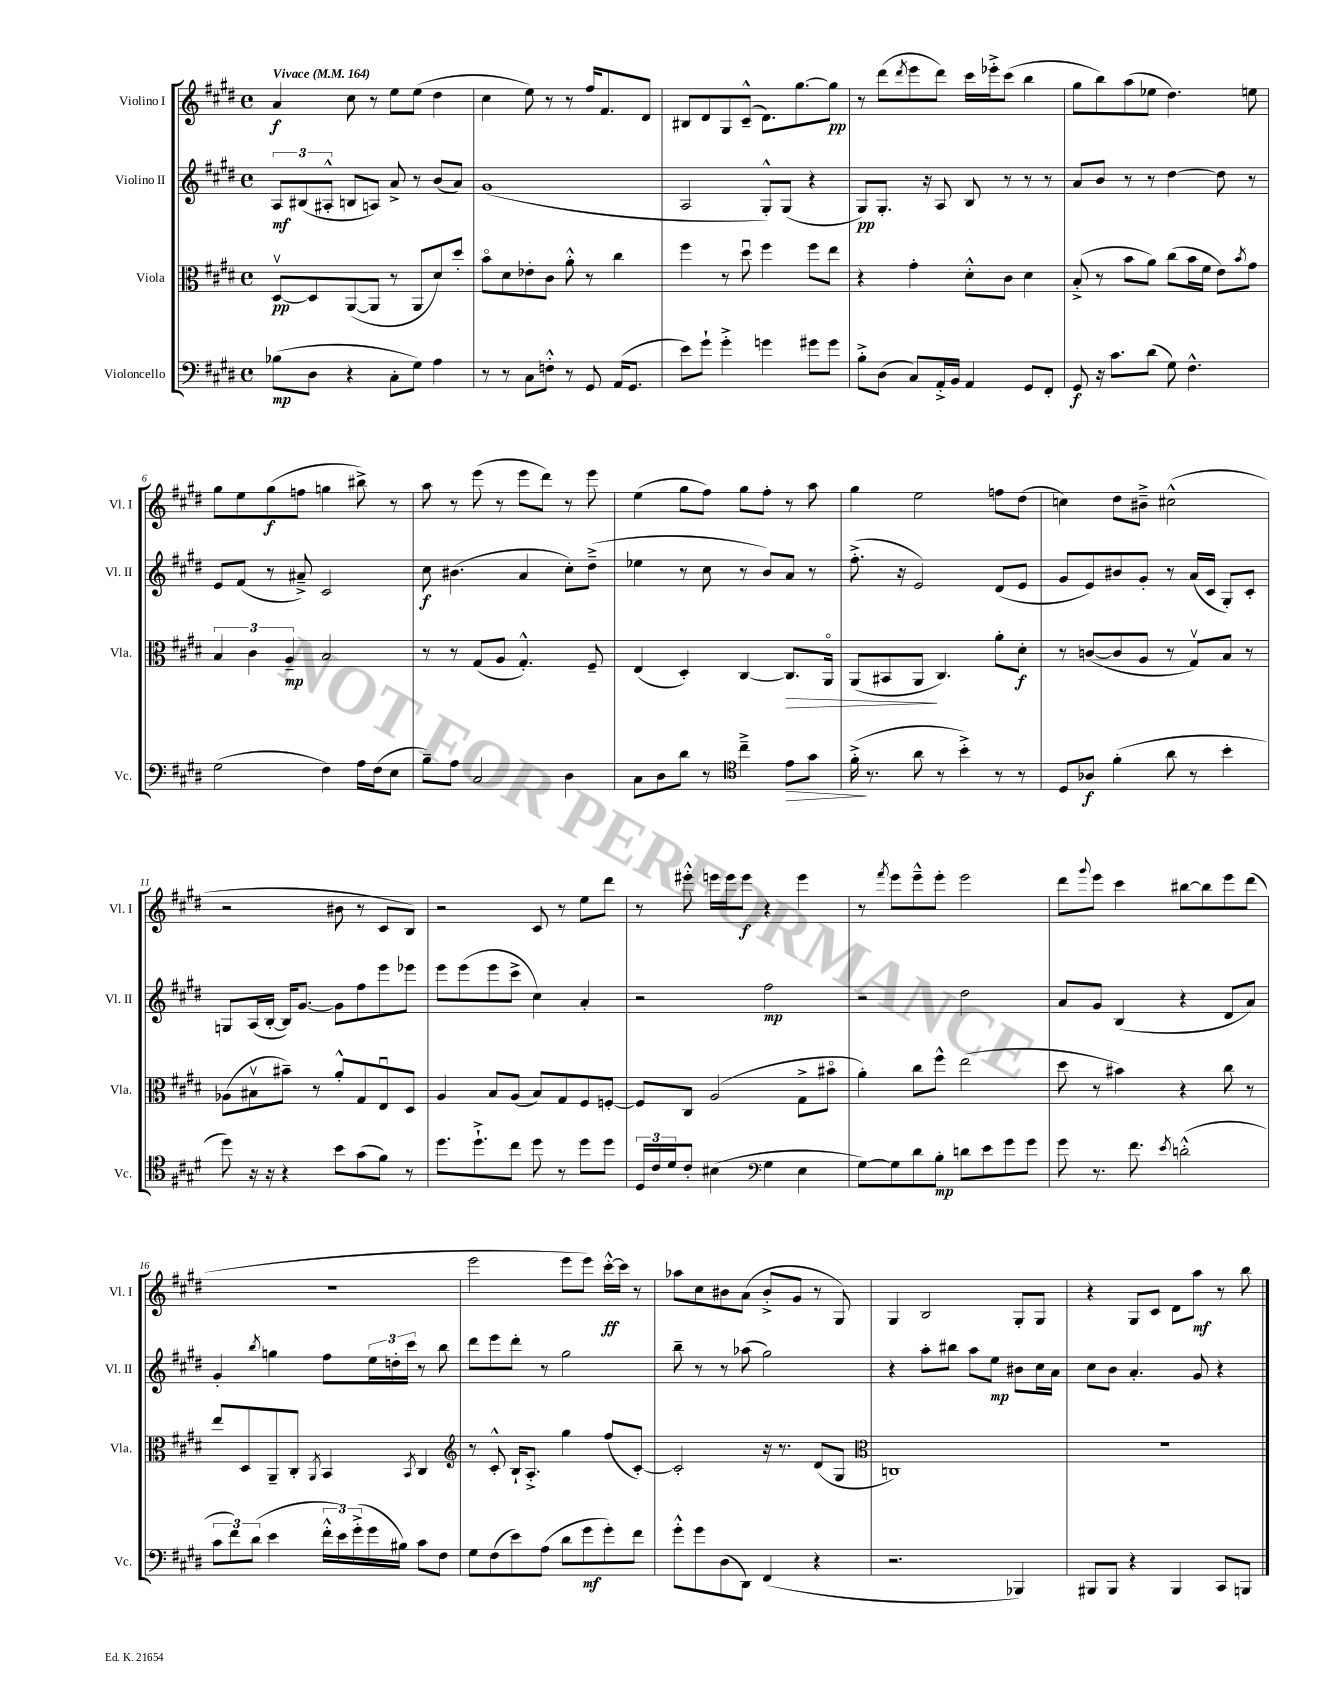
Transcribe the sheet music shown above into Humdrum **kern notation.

**kern	**dynam	**kern	**dynam	**kern	**dynam	**kern	**dynam
*part4	*part4	*part3	*part3	*part2	*part2	*part1	*part1
*staff4	*staff4	*staff3	*staff3	*staff2	*staff2	*staff1	*staff1
*I"Violoncello	*	*I"Viola	*	*I"Violino II	*	*I"Violino I	*
*I'Vc.	*	*I'Vla.	*	*I'Vl. II	*	*I'Vl. I	*
*clefF4	*	*clefC3	*	*clefG2	*	*clefG2	*
*k[f#c#g#d#]	*	*k[f#c#g#d#]	*	*k[f#c#g#d#]	*	*k[f#c#g#d#]	*
*M4/4	*	*M4/4	*	*M4/4	*	*M4/4	*
*met(c)	*	*met(c)	*	*met(c)	*	*met(c)	*
*MM164	*	*MM164	*	*MM164	*	*MM164	*
=1	=1	=1	=1	=1	=1	=1	=1
!	!	!	!	!	!	!LO:TX:a:B:t=Vivace	!
(8B-X\L	mp	[8D#v/L	pp	12A/L	mf	4a/	f
.	.	.	.	(12B#X/	.	.	.
8D#\J	.	8D#/]	.	.	.	.	.
.	.	.	.	12A#X'^^/J	.	.	.
4r	.	([8AA/	.	8Bn/L	.	8cc#\	.
.	.	8AA/J]	.	8An/J)	.	8r	.
8C#'\L	.	8r	.	8a^/	.	8ee\L	.
8G#\J)	.	8AA/L	.	8r	.	(8ee\J	.
4A\	.	8d#/)	.	(8b/L	.	4dd#\	.
.	.	8dd#'/J	.	8a/J)	.	.	.
=2	=2	=2	=2	=2	=2	=2	=2
8r	.	8b\L	.	(1g#	.	4cc#\	.
8r	.	8d#\	.	.	.	.	.
8C#\L	.	8e-X'\	.	.	.	8ee\)	.
8Fn'^^\J	.	8c#\J	.	.	.	8r	.
8r	.	8a'^^\	.	.	.	8r	.
8GG#/	.	8r	.	.	.	16ff#/KL	.
.	.	.	.	.	.	8.f#/	.
(16AA/KL	.	4cc#\	.	.	.	.	.
8.GG#/J	.	.	.	.	.	.	.
.	.	.	.	.	.	8d#/J	.
=3	=3	=3	=3	=3	=3	=3	=3
8e\L)	.	4ff#\	.	2A/	.	8B#X/L	.
8g#`\J	.	.	.	.	.	8d#/	.
4g#'^\	.	8r	.	.	.	8G#/	.
.	.	8dd#u\	.	.	.	(8c#~^^/J	.
4gn\	.	4ff#\	.	8G#'^^/L)	.	8.d#\L)	.
.	.	.	.	(8G#/J	.	.	.
.	.	.	.	.	.	[8.gg#\	.
8g#X\L	.	8ff#\L	.	4r	.	.	.
8g#\J	.	8ee\J	.	.	.	8gg#\J]	pp
=4	=4	=4	=4	=4	=4	=4	=4
8B'^\L	.	4r	.	8G#/L)	pp	8r	.
(8D#\J	.	.	.	8.G#'/J	.	(8ddd#\L	.
.	.	.	.	.	.	8qddd#/	.
8C#/L)	.	4g#'\	.	.	.	8eee\	.
.	.	.	.	16r	.	.	.
16AA'^/L	.	.	.	8A/	.	8ddd#\J)	.
16BB/JJ	.	.	.	.	.	.	.
4AA/	.	8d#'^^\L	.	8B/	.	16ccc#\LL	.
.	.	.	.	.	.	16eee-X'^\J	.
.	.	8c#\J	.	8r	.	(8ccc#\J	.
8GG#/L	.	4d#\	.	8r	.	4bb\	.
8FF#'/J	.	.	.	8r	.	.	.
=5	=5	=5	=5	=5	=5	=5	=5
8GG#/	f	(8B'^/	.	8a/L	.	8gg#\L	.
16r	.	8r	.	8b/J	.	8bb\)	.
8.c#\L	.	.	.	.	.	.	.
.	.	8b\L	.	8r	.	(8aa\	.
(8d#\J	.	8a\J)	.	8r	.	8ee-X\J	.
8G#\)	.	(8cc#\L	.	[4dd#\	.	4.dd#\)	.
4.F#^^\	.	16b\L	.	.	.	.	.
.	.	16f#\JJ	.	.	.	.	.
.	.	8e\L)	.	8dd#\]	.	.	.
.	.	8qb/	.	.	.	.	.
.	.	8g#\J	.	8r	.	8een\	.
!!LO:LB:g=z
=6	=6	=6	=6	=6	=6	=6	=6
(2G#\	.	6B/	.	8e/L	.	8gg#\L	.
.	.	.	.	(8f#/J	.	8ee\	.
.	.	6c#\	.	.	.	.	.
.	.	.	.	8r	.	(8gg#\	f
.	.	6A~/	mp	.	.	.	.
.	.	.	.	8a#X~^/)	.	8ffn\J	.
4F#\)	.	2B/	.	2c#/	.	4ggn\	.
16A\LL	.	.	.	.	.	8bb#X^\)	.
(16F#\J	.	.	.	.	.	.	.
8E\J	.	.	.	.	.	8r	.
=7	=7	=7	=7	=7	=7	=7	=7
8B~\L)	.	8r	.	8cc#\	f	8aa\	.
8A\J	.	8r	.	(4.b#X\	.	8r	.
2C#/	.	(8G#/L	.	.	.	(8eee\	.
.	.	8A/J	.	.	.	8r	.
.	.	4.G#'^^/)	.	4a/	.	8eee\L	.
.	.	.	.	.	.	8ddd#\J)	.
4D#\	.	.	.	8cc#'\L)	.	8r	.
.	.	8F#~/	.	(8dd#~^\J	.	8eee\	.
=8	=8	=8	=8	=8	=8	=8	=8
8C#\L	.	(4E/	.	4ee-X\	.	(4ee\	.
8D#\	.	.	.	.	.	.	.
8d#\J	.	4D#'/)	.	8r	.	8gg#\L	.
8r	.	.	.	8cc#\	.	8ff#\J)	.
*clefC4	*	*	*	*	*	*	*
4cc#~^\	.	[4C#/	.	8r	.	8gg#\L	.
.	.	.	.	8b/L)	.	8ff#'\J	.
!	!LO:HP:b	!	!LO:HP:b	!	!	!	!
8e\L	>	8.C#/L]	>	8a/J	.	8r	.
8g#\J	.	.	.	8r	.	8aa\	.
.	.	16AA/Jk	.	.	.	.	.
=9	=9	=9	=9	=9	=9	=9	=9
(16f#'^\	.	(8AA/L	.	(8.ff#'^\	.	4gg#\	.
8.r	]	.	.	.	.	.	.
.	.	8BB#X/	.	.	.	.	.
.	.	.	.	16r	.	.	.
8a\	.	8AA/J	.	2e/)	.	2ee\	.
8r	.	4.C#/)	]	.	.	.	.
4b'^\)	.	.	.	.	.	.	.
8r	.	8a'\L	.	(8d#/L	.	8ffn\L	.
8r	.	8d#'\J	f	8e/J	.	(8dd#\J	.
=10	=10	=10	=10	=10	=10	=10	=10
8D#/L	.	8r	.	8g#/L	.	4ccn\)	.
8A-X/J	f	([8cn/L	.	8e/)	.	.	.
(4f#'\	.	8c/]	.	8b#X/	.	8dd#\L	.
.	.	8A/J	.	8g#'/J	.	8b#X~^\J	.
8a\	.	8r	.	8r	.	(2cc#X^^\	.
8r	.	8G#v/L)	.	(16a/LL	.	.	.
.	.	.	.	16c#/JJ	.	.	.
4b'\	.	8B/J	.	8G#'/L)	.	.	.
.	.	8r	.	8c#'/J	.	.	.
!!LO:LB:g=z
=11	=11	=11	=11	=11	=11	=11	=11
8dd#\)	.	(8A-X\L	.	8Gn/L	.	2r	.
16r	.	8B#Xv\	.	(16A/L	.	.	.
16r	.	.	.	[16B'/JJ	.	.	.
4r	.	8b#X~\J)	.	16B/KL])	.	.	.
.	.	.	.	[8.g#/J	.	.	.
.	.	8r	.	.	.	.	.
8b\L	.	8a'^^/L	.	8g#\L]	.	8b#X\	.
(8g#\	.	8G#/	.	8ff#\	.	8r	.
8f#\J)	.	8Eu/	.	8eee\	.	8c#/L	.
8r	.	8D#/J	.	8eee-X\J	.	8B/J)	.
=12	=12	=12	=12	=12	=12	=12	=12
8.dd#\L	.	4A/	.	8eee\L	.	2r	.
.	.	.	.	(8eee\	.	.	.
8.dd#`^\	.	.	.	.	.	.	.
.	.	8B/L	.	8eee\	.	.	.
8cc#\J	.	(8A/J	.	8ccc#^\J	.	.	.
8dd#\	.	8B/L)	.	4cc#\)	.	8c#/	.
8r	.	8G#/	.	.	.	8r	.
8dd#\L	.	8F#/	.	4a'/	.	8ee\L	.
8dd#\J	.	[8Fn'/J	.	.	.	8ddd#\J	.
=13	=13	=13	=13	=13	=13	=13	=13
24D#/LL	.	8F/L]	.	2r	.	8r	.
24c#/	.	.	.	.	.	.	.
24d#/J	.	.	.	.	.	.	.
8c#'/J	.	8C#/J	.	.	.	8eee#X'^^\	.
(4B#X\	.	(2A/	.	.	.	16eeen\LL	.
.	.	.	.	.	.	16eee\J	.
.	.	.	.	.	.	8eee\J	f
*clefF4	*	*	*	*	*	*	*
4G#\	.	.	.	2ff#\	mp	4r	.
4E\	.	8G#^\L	.	.	.	4eee\	.
.	.	8b#X\J	.	.	.	.	.
=14	=14	=14	=14	=14	=14	=14	=14
[8G#\L)	.	4a'\)	.	2r	.	8r	.
.	.	.	.	.	.	8qfff#/	.
8G#\]	.	.	.	.	.	8eee\L	.
8d#\	.	8cc#\L	.	.	.	8eee~^^\	.
8B'\J	mp	8ff#^^\J	.	.	.	8eee'\J	.
8dn\L	.	(2ee\	.	2dd#\	.	2eee\	.
8e\	.	.	.	.	.	.	.
8g#\	.	.	.	.	.	.	.
8g#\J	.	.	.	.	.	.	.
=15	=15	=15	=15	=15	=15	=15	=15
8g#\	.	8dd#\	.	8a/L	.	8ddd#\L	.
.	.	.	.	.	.	8qqggg#/	.
8.r	.	8r	.	8g#/J	.	8eee\J	.
.	.	4b#X\)	.	(4B/	.	4ccc#\	.
8.f#\	.	.	.	.	.	.	.
8qe/	.	.	.	.	.	.	.
(2dn'^^\	.	4r	.	4r	.	[8bb#X\L	.
.	.	.	.	.	.	8bb#\]	.
.	.	8cc#\	.	8d#/L	.	8eee\	.
.	.	8r	.	8a/J)	.	(8ddd#\J	.
!!LO:LB:g=z
=16	=16	=16	=16	=16	=16	=16	=16
12c#\L	.	8ee/L	.	4g#'/	.	1r	.
12f#\)	.	.	.	.	.	.	.
.	.	8D#/	.	.	.	.	.
(12d#\J	.	.	.	.	.	.	.
.	.	.	.	8qbb/	.	.	.
4e\	.	8AA~/	.	4ggn\	.	.	.
.	.	8C#'/J	.	.	.	.	.
.	.	8qAA/	.	.	.	.	.
24f#'^^\LL	.	4BB/	.	8ff#\L	.	.	.
24e\)	.	.	.	.	.	.	.
(24g#'^\	.	.	.	.	.	.	.
16g#\	.	.	.	24ee\L	.	.	.
.	.	.	.	24ddn'\	.	.	.
16B#X\JJ)	.	.	.	.	.	.	.
.	.	.	.	24ccc#\JJ	.	.	.
.	.	8qBB/	.	.	.	.	.
8c#\L	.	4C#/	.	8r	.	.	.
8F#\J	.	.	.	8bb\	.	.	.
=17	=17	=17	=17	=17	=17	=17	=17
*	*	*clefG2	*	*	*	*	*
8G#\L	.	8r	.	8ddd#\L	.	2eee\	.
(8F#\	.	8c#'^^/	.	8eee\	.	.	.
8e\)	.	16B`/KL	.	8ddd#'\J	.	.	.
.	.	8.A'^/J	.	.	.	.	.
(8A\J	.	.	.	8r	.	.	.
8d#\L	.	4gg#\	.	2gg#\	.	8eee\L	.
8g#\	mf	.	.	.	.	8eee\J)	.
8g#'\)	.	(8ff#/L	.	.	.	[16ccc#'^^\LL	ff
.	.	.	.	.	.	16ccc#\JJ]	.
8f#\J	.	[8c#'/J)	.	.	.	8r	.
=18	=18	=18	=18	=18	=18	=18	=18
8g#'^^\L	.	2c#'/]	.	8bb~\	.	8aa-X\L	.
8g#\	.	.	.	8r	.	8cc#\	.
(8D#\	.	.	.	8r	.	8b#X\	.
8DD#\J)	.	.	.	(8aa-X\	.	(8a\J	.
(4FF#/	.	16r	.	2gg#\)	.	8b#'^/L	.
.	.	8.r	.	.	.	.	.
.	.	.	.	.	.	8g#/J	.
4r	.	(8d#/L	.	.	.	8r	.
.	.	8G#/J	.	.	.	8G#/)	.
=19	=19	=19	=19	=19	=19	=19	=19
*	*	*clefC3	*	*	*	*	*
2.r	.	1Cn)	.	4r	.	4G#/	.
.	.	.	.	8aa'\L	.	2B/	.
.	.	.	.	8bb#X\J	.	.	.
.	.	.	.	8aa\L	.	.	.
.	.	.	.	8ee\J	mp	.	.
4BBB-X/)	.	.	.	8b#X\L	.	8G#'/L	.
.	.	.	.	16cc#\L	.	8G#/J	.
.	.	.	.	16a\JJ	.	.	.
=20	=20	=20	=20	=20	=20	=20	=20
8BBB#X/L	.	1r	.	8cc#\L	.	4r	.
8BBB#/J	.	.	.	8b\J	.	.	.
4r	.	.	.	4.a'/	.	8G#/L	.
.	.	.	.	.	.	8c#/J	.
4BBB#/	.	.	.	.	.	8d#\L	.
.	.	.	.	8g#/	.	8aa\J	mf
8CC#/L	.	.	.	4r	.	8r	.
8BBBn/J	.	.	.	.	.	8bb\	.
==	==	==	==	==	==	==	==
*-	*-	*-	*-	*-	*-	*-	*-
